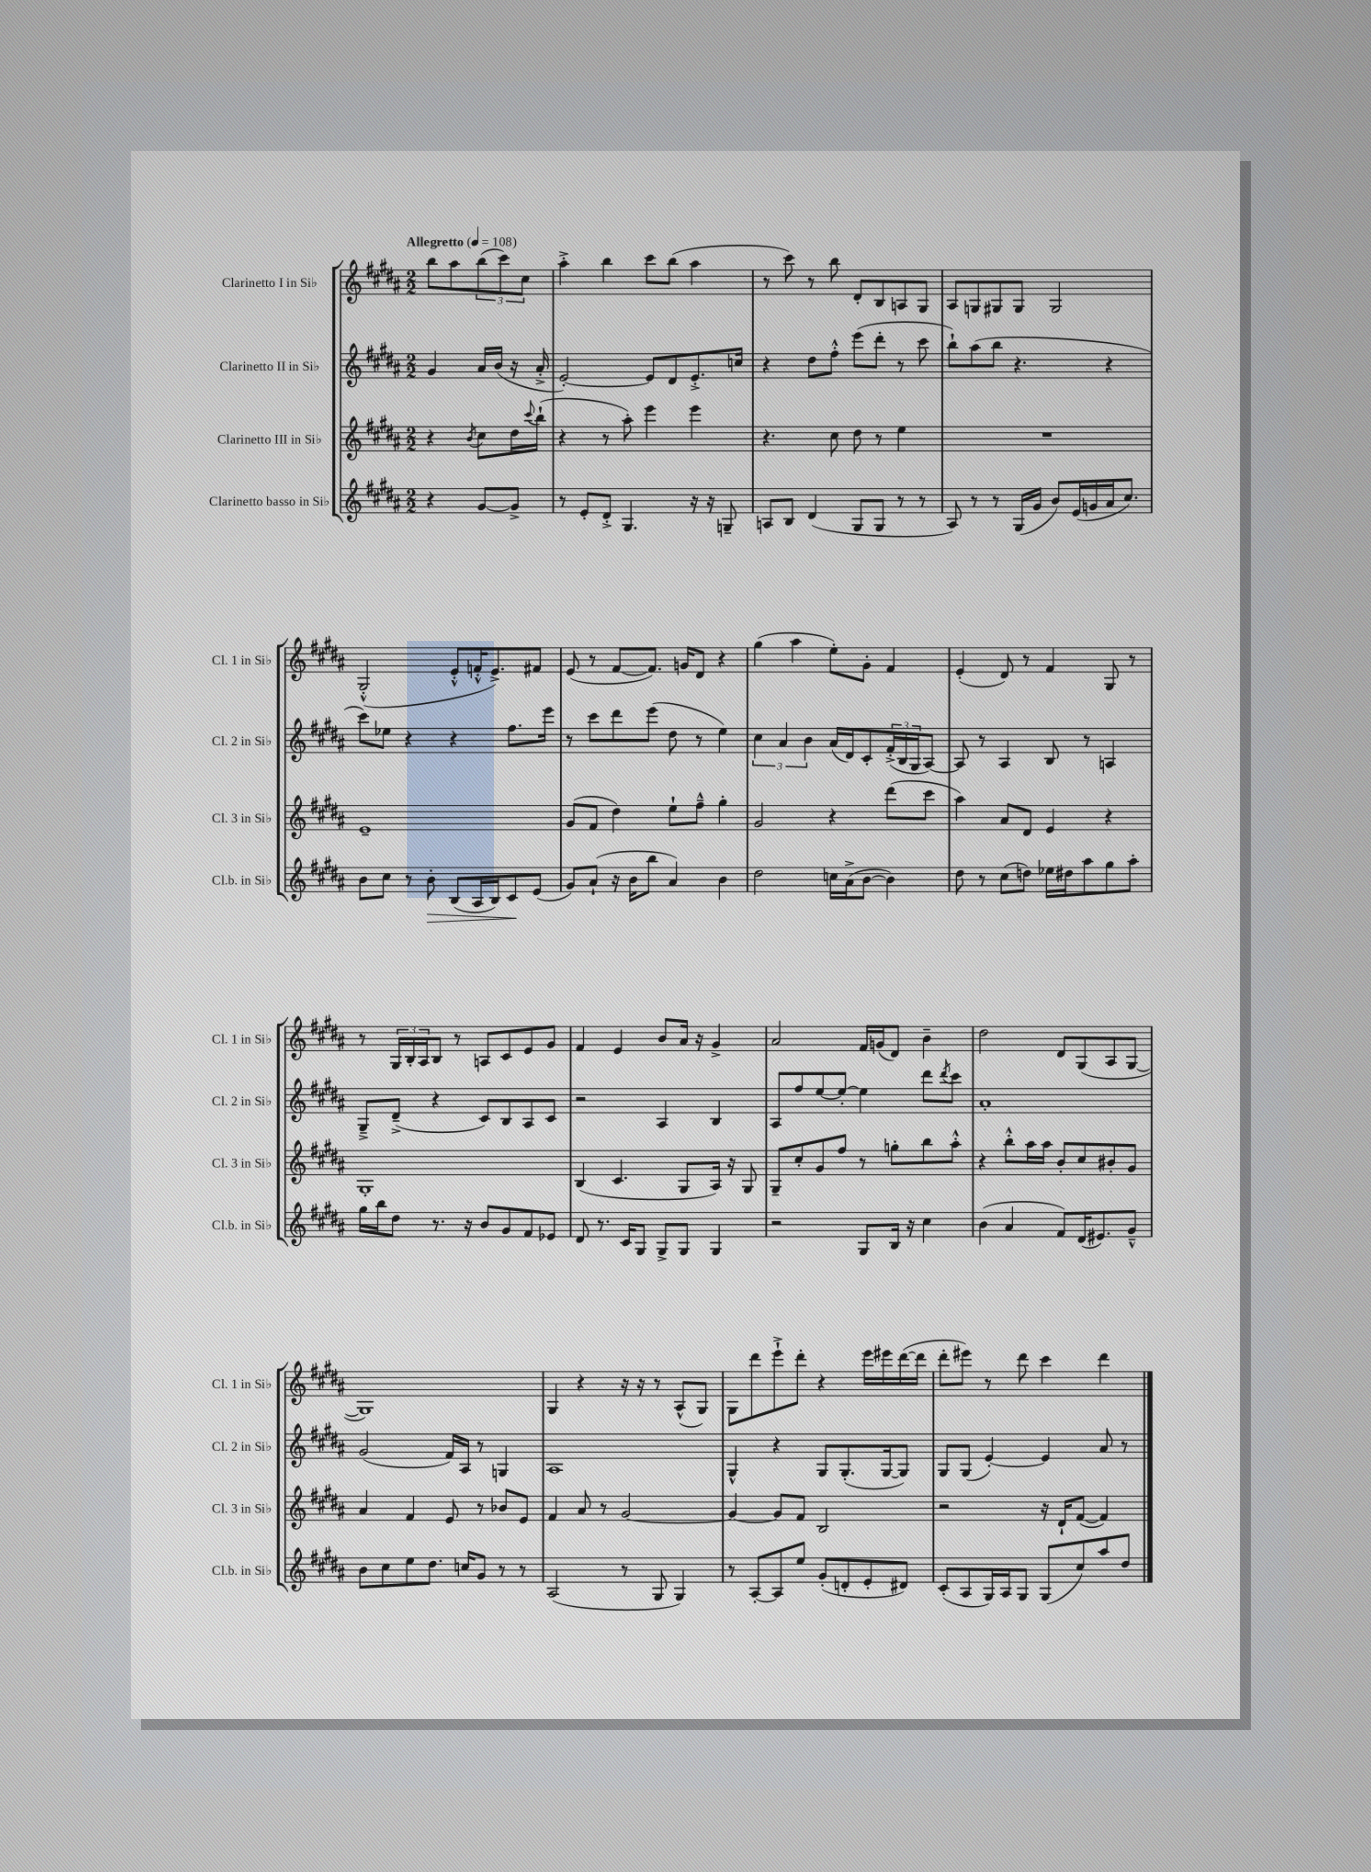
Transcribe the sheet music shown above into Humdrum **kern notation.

**kern	**dynam	**kern	**kern	**kern
*part4	*part4	*part3	*part2	*part1
*staff4	*staff4	*staff3	*staff2	*staff1
*I"Clarinetto basso in Si♭	*	*I"Clarinetto III in Si♭	*I"Clarinetto II in Si♭	*I"Clarinetto I in Si♭
*I'Cl.b. in Si♭	*	*I'Cl. 3 in Si♭	*I'Cl. 2 in Si♭	*I'Cl. 1 in Si♭
*clefG2	*	*clefG2	*clefG2	*clefG2
*k[f#c#g#d#a#]	*	*k[f#c#g#d#a#]	*k[f#c#g#d#a#]	*k[f#c#g#d#a#]
*M2/2	*	*M2/2	*M2/2	*M2/2
*MM108	*	*MM108	*MM108	*MM108
=	=	=	=	=
!	!	!	!	!LO:TX:a:B:t=Allegretto
4r	.	4r	4g#/	8bb\L
.	.	.	.	8aa#\
.	.	8qb/	.	.
[8g#/L	.	8cc#\L	16a#/LL	(12bb\
.	.	.	(16b/JJ	.
.	.	.	.	12ccc#\)
8g#^/J]	.	16dd#\L	16r	.
.	.	.	.	12cc#\J
.	.	8qqccc#/	.	.
.	.	(16bb`\JJ	16a#'^/	.
=1	=1	=1	=1	=1
8r	.	4r	[2e'/)	4aa#'^\
8e'/L	.	.	.	.
8d#'^/J	.	8r	.	4bb\
4.G#/	.	8aa#'\)	.	.
.	.	4eee\	8e/L]	8ccc#\L
.	.	.	8d#/	(8bb\J
16r	.	4eee\	8.e'^/	4aa#\
16r	.	.	.	.
8Gn~/	.	.	.	.
.	.	.	16ccn/Jk	.
=2	=2	=2	=2	=2
8An/L	.	4.r	4r	8r
8B/J	.	.	.	8ccc#\)
(4d#/	.	.	8dd#\L	8r
.	.	8cc#\	8ff#'^^\J	8bb\
8G#/L	.	8dd#\	(8eee\L	8d#'/L
8G#/J	.	8r	8ddd#'\J	8B/
8r	.	4ee\	8r	8An/
8r	.	.	8ccc#\	8G#/J
=3	=3	=3	=3	=3
8A#/)	.	1r	8bb`\L)	8A#/L
8r	.	.	(8aa#\	8Gn/
8r	.	.	8bb\J	8G#X/
(16G#/LL	.	.	4.r	8G#/J
16g#/JJ	.	.	.	.
8b/L)	.	.	.	2G#/
(16e/L	.	.	.	.
16gn/	.	.	.	.
16a#/J	.	.	4r	.
8.cc#/J)	.	.	.	.
!!LO:LB:g=z
=4	=4	=4	=4	=4
8b\L	.	1e~	8ccc#\L)	(2G#'^^/
8cc#\J	.	.	8ee-X\J	.
8r	.	.	4r	.
!	!LO:HP:b	!	!	!
8b'\	>	.	.	.
(8B/L	.	.	4r	8e'^^/L
16A#/L	.	.	.	16fn'^^/K
16B/J)	.	.	.	8.e^/)
8c#/	.	.	8.ff#\L	.
(8e/J	]	.	.	8f#X/J
.	.	.	16eee\Jk	.
=5	=5	=5	=5	=5
8g#/L)	.	(8g#/L	8r	(8e/
(8a#`/J	.	8f#/J	8ccc#\L	8r
16r	.	4dd#\)	8ddd#\	[8f#/L
16b\KL	.	.	.	.
8bb\J	.	.	(8eee\J	8.f#/J])
4a#/)	.	8ee`\L	8dd#\	.
.	.	.	.	16gn/KL
.	.	8ff#~^^\J	8r	8d#/J
4b\	.	4gg#'\	4ee\)	4r
=6	=6	=6	=6	=6
2dd#\	.	2g#/	6cc#\	(4gg#\
.	.	.	6a#/	.
.	.	.	.	4aa#\
.	.	.	6b\	.
16ccn\LL	.	4r	(16a#/LL	8ee'\L)
(16a#^\J	.	.	16d#/J)	.
[8b\J	.	.	8c#'/	8g#'\J
4b\])	.	(8ddd#\L	(24f#'^/L	4f#/
.	.	.	24B/	.
.	.	.	24G#/J	.
.	.	8ccc#\J	[8A#/J)	.
=7	=7	=7	=7	=7
8dd#\	.	4aa#\)	8A#/]	(4e'/
8r	.	.	8r	.
(8cc#\L	.	8a#/L	4A#/	8d#/)
8ddn\J)	.	8d#/J	.	8r
16ee-X\LL	.	4e/	8B/	4f#/
16dd#X\J	.	.	.	.
8aa#\	.	.	8r	.
8gg#\	.	4r	4An/	8G#/
8aa#'\J	.	.	.	8r
!!LO:LB:g=z
=8	=8	=8	=8	=8
16gg#\LL	.	1G#'	8G#~^/L	8r
16bb\J	.	.	.	.
8dd#\J	.	.	(8d#~^/J	24G#/LL
.	.	.	.	24B'/
.	.	.	.	24A#/J
8.r	.	.	4r	8B/J
.	.	.	.	8r
16r	.	.	.	.
8b/L	.	.	8c#/L)	8An/L
8g#/	.	.	8B/	8c#/
8f#/	.	.	8A#/	8e/
8e-X/J	.	.	8c#/J	8g#/J
=9	=9	=9	=9	=9
8d#/	.	(4B/	2r	4f#/
8.r	.	.	.	.
.	.	4.c#/	.	4e/
16c#/KL	.	.	.	.
8G#/J	.	.	.	.
8G#^/L	.	.	4A#/	8b/L
8G#/J	.	8G#/L	.	16a#/Jk
.	.	.	.	16r
4G#/	.	16A#/Jk)	4B/	4g#^/
.	.	16r	.	.
.	.	8G#/	.	.
=10	=10	=10	=10	=10
2r	.	8G#~/L	8A#/L	2a#/
.	.	8cc#'/	8ff#/	.
.	.	8g#/	[8ee/	.
.	.	8ff#/J	8ee'/J_	.
8G#/L	.	8r	4ee\]	16f#/LL
.	.	.	.	(16gn/J
16B/Jk	.	8ggn'\L	.	8d#/J)
16r	.	.	.	.
4cc#\	.	8bb\	8ddd#\L	4b~\
.	.	.	8qddd#/	.
.	.	8aa#'^^\J	8ccc#\J	.
=11	=11	=11	=11	=11
(4b\	.	4r	1a#'	2dd#\
4a#/	.	8bb'^^\L	.	.
.	.	16aa#\L	.	.
.	.	16aa#\JJ	.	.
8f#/L)	.	8b'/L	.	8d#/L
(16d#/K	.	8cc#/	.	(8G#/
8.e#X/)	.	.	.	.
.	.	8b#X'/	.	8A#/
8g#~^^/J	.	8g#/J	.	[8G#/J
!!LO:LB:g=z
=12	=12	=12	=12	=12
8b\L	.	4a#/	(2g#/	1G#])
8cc#\	.	.	.	.
8ee\	.	4f#/	.	.
8.dd#\J	.	.	.	.
.	.	8e/	16f#/LL)	.
16ccn/KL	.	.	16A#/JJ	.
8g#/J	.	8r	8r	.
8r	.	8b-X/L	4Gn/	.
8r	.	8e/J	.	.
=13	=13	=13	=13	=13
(2A#/	.	4f#/	1A#	4G#/
.	.	8a#/	.	4r
.	.	8r	.	.
8r	.	[2g#/	.	16r
.	.	.	.	16r
8G#/	.	.	.	8r
4G#/)	.	.	.	(8A#^^/L
.	.	.	.	8G#/J)
=14	=14	=14	=14	=14
8r	.	4g#/_	4G#^^/	8G#\L
[8A#'/L	.	.	.	8ddd#\
8A#/]	.	8g#/L]	4r	8eee`^\
8ee/J	.	8f#/J	.	8ddd#'\J
(8g#'/L	.	2B/	8G#/L	4r
8dn'/	.	.	(8.G#'/	.
8e'/	.	.	.	16eee\LL
.	.	.	[16G#/k	16eee#X\
8d#X/J)	.	.	8G#/J])	([16ddd#\
.	.	.	.	16ddd#\JJ]
=15	=15	=15	=15	=15
(8c#'/L	.	2r	8G#/L	8ddd#'\L
8A#/	.	.	(8G#/J	8eee#X\J)
16G#/L)	.	.	[4e'/)	8r
16A#/J	.	.	.	.
8G#/J	.	.	.	8ddd#\
(8G#/L	.	16r	4e/]	4ccc#\
.	.	16d#`/KL	.	.
8cc#/)	.	([8f#/J	.	.
8aa#/	.	4f#/])	8a#/	4ddd#\
8dd#/J	.	.	8r	.
==	==	==	==	==
*-	*-	*-	*-	*-
